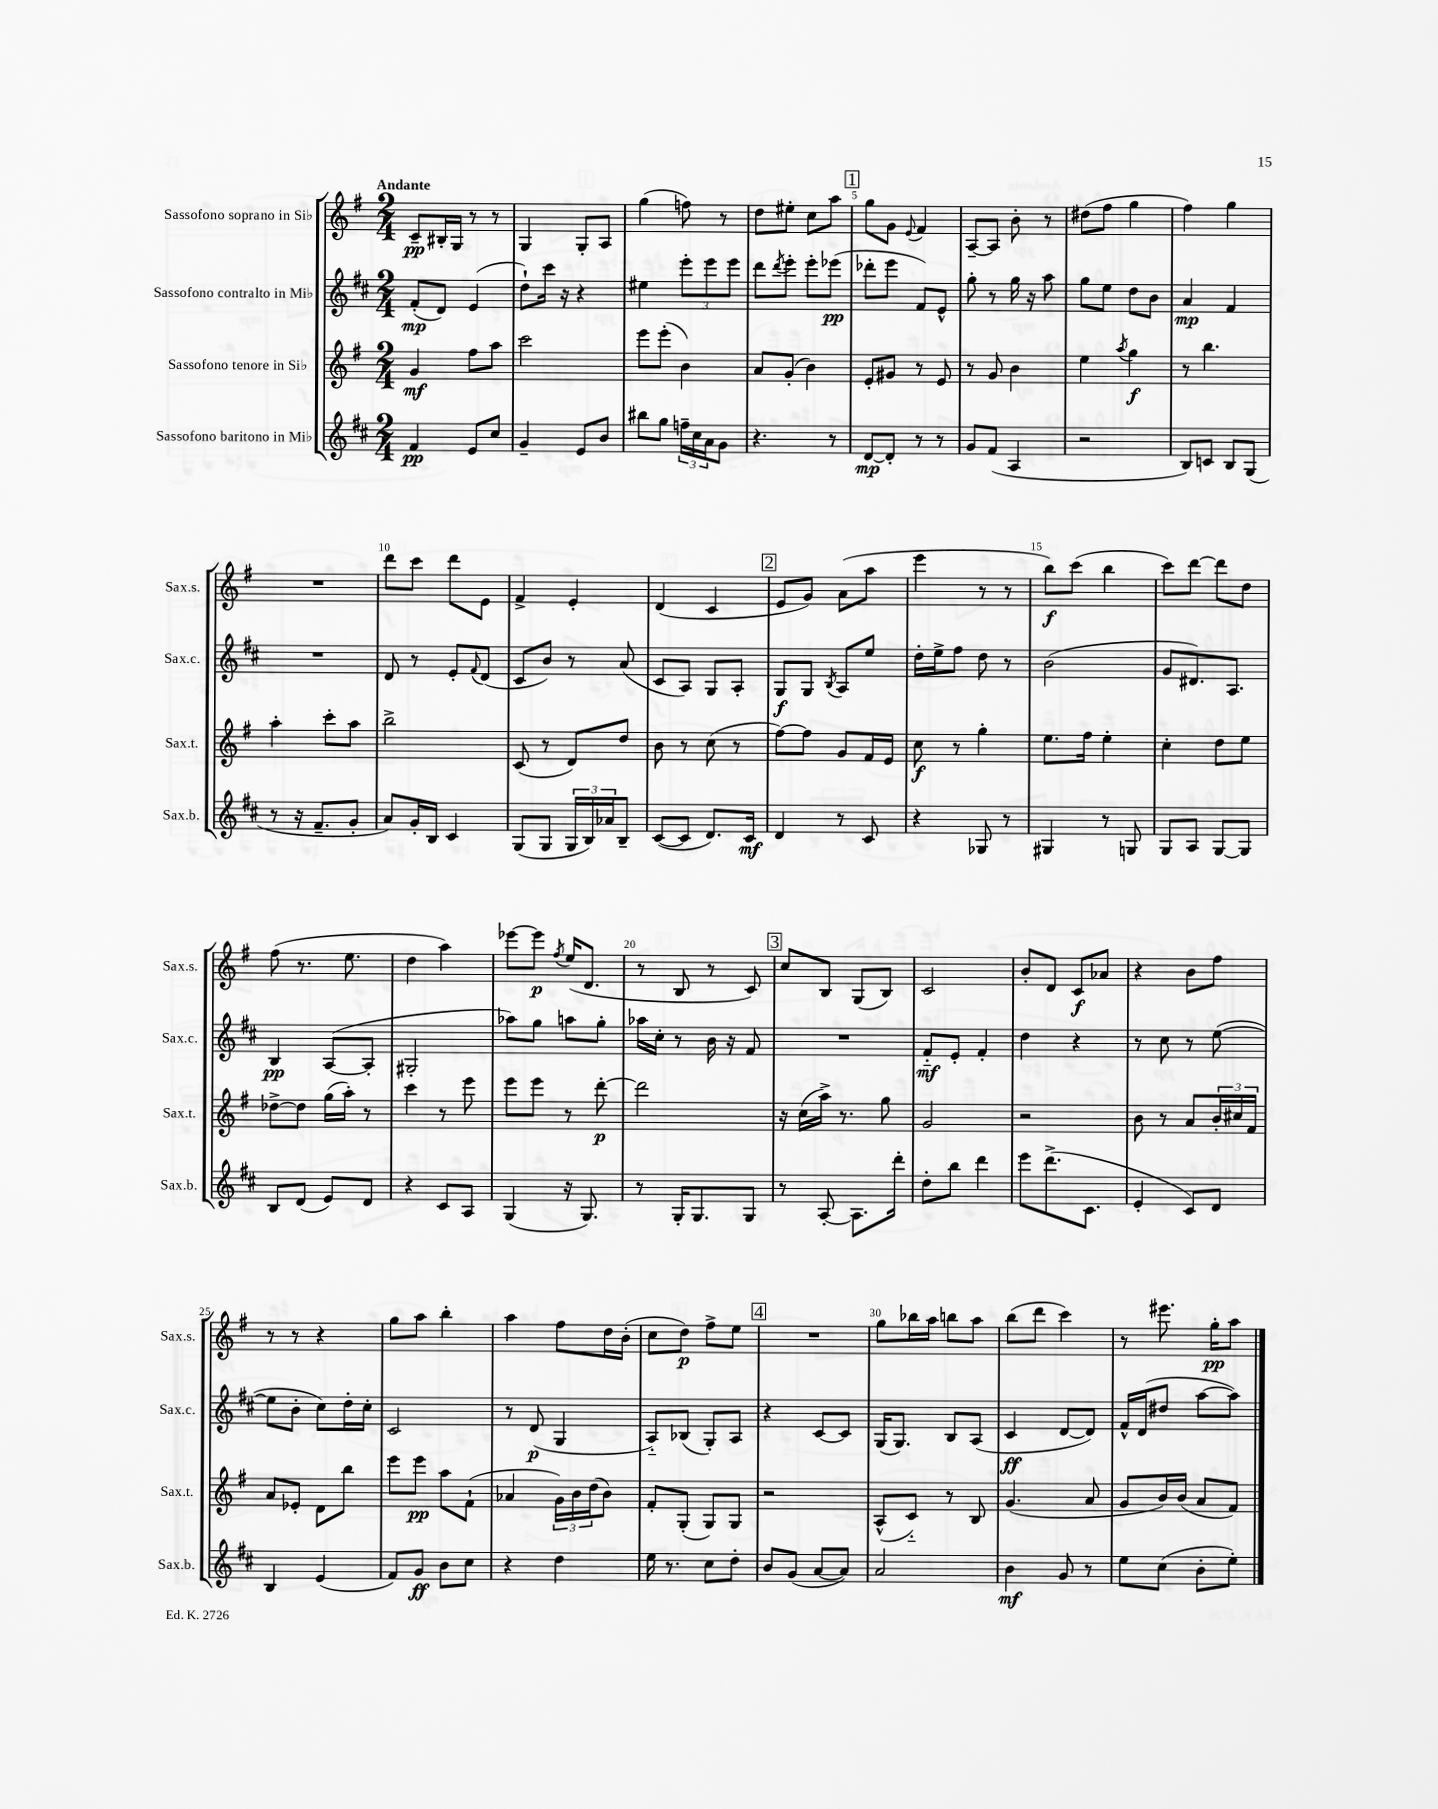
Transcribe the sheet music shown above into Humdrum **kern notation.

**kern	**kern	**kern	**kern
*staff4	*staff3	*staff2	*staff1
*clefG2	*clefG2	*clefG2	*clefG2
*k[f#c#]	*k[f#]	*k[f#c#]	*k[f#]
*M2/4	*M2/4	*M2/4	*M2/4
4f#	4g	(8f#'	8c~
.	.	8d)	16B#'
.	.	.	16G
8e	8ff#	(4e	8r
8cc#	8aa	.	8r
=	=	=	=
4g~	2ccc	8dd`)	4G
.	.	16ccc#	.
.	.	16r	.
8e	.	4r	8G'
8b	.	.	8A
=	=	=	=
8bb#	8eee	4ee#	(4gg
8gg	(8eee'	.	.
24ff~	4b)	12eee'	8ff)
24cc#	.	.	.
24a	.	12eee	.
8g	.	.	8r
.	.	12eee	.
=	=	=	=
4.r	8a	8ddd	8dd
.	.	8qddd	.
.	(8g'	8eee'	8ee#'
.	4b)	8eee'	8cc
8r	.	(8eee-	8aa
=	=	=	=
[8d	8e'	8ddd-'	8gg
8d']	8g#	8eee	8g
.	.	.	8qqe
8r	8r	8f#)	4f#
8r	8e	8e^^	.
=	=	=	=
8g	8r	8gg'	[8A~
(8f#	8g	8r	8A]
4A	4b	16gg	8b'
.	.	16r	.
.	.	8aa	8r
=	=	=	=
2r	4ee	8gg	(8dd#
.	.	8ee	8ff#
.	8qaa	.	.
.	4gg	8dd	4gg
.	.	8b	.
=	=	=	=
8B)	8r	4a	4ff#)
8c	4.bb	.	.
8B	.	4f#	4gg
(8G	.	.	.
=	=	=	=
8r	4aa'	2r	2r
16r	.	.	.
8.f#~	.	.	.
.	8ccc'	.	.
8g'	8aa	.	.
=	=	=	=
8a)	2bb^	8d	8ddd
16g'	.	8r	8ccc
16B	.	.	.
4c#	.	8e'	8ddd
.	.	8qqf#	.
.	.	(8d	8e
=	=	=	=
(8G	(8c	8c#	4f#^
8G	8r	8b)	.
24G	8d)	8r	4e'
24B)	.	.	.
24a-	.	.	.
8B~	8dd	(8a	.
=	=	=	=
([8c#	8b	8c#	(4d
8c#]	8r	8A)	.
8.d)	(8cc	8G	4c
.	8r	8A'	.
16c#	.	.	.
=	=	=	=
4d	[8ff#)	8G	8e
.	8ff#]	8G	8g)
.	.	8qB	.
8r	8g	8A	(8a
8c#	16f#	8ee	8aa
.	16e	.	.
=	=	=	=
4r	8cc	16dd'	4eee
.	.	16ee^	.
.	8r	8ff#	.
8G-	4gg'	8dd	8r
8r	.	8r	8r
=	=	=	=
4G#	8.ee	(2b	8bb)
.	.	.	(8ccc
.	16ff#	.	.
8r	4ee'	.	4bb
8G	.	.	.
=	=	=	=
8G	4cc'	8g	8ccc)
8A	.	8.d#)	[8ddd
[8G	8dd	.	8ddd]
.	.	8.A	.
8G]	8ee	.	8dd
=	=	=	=
8B	[8dd-^	4B	(8ff#
(8d	8dd-]	.	8.r
8e)	(16gg	([8A	.
.	16aa')	.	8.ee
8d	8r	8A']	.
=	=	=	=
4r	4ccc	2G#'	4dd
8c#	8r	.	4aa)
8A	8eee	.	.
=	=	=	=
(4G	8eee	8aa-)	[8eee-
.	8eee	8gg	8eee-]
.	.	.	8qff#
16r	8r	8aa	(16ee
8.G)	.	.	8.d
.	[8ddd'	8gg'	.
=	=	=	=
8r	2ddd]	16aa-	8r
.	.	16cc#'	.
16G'	.	8r	8B
8.G	.	.	.
.	.	16b	8r
.	.	16r	.
8G	.	8f#	8c)
=	=	=	=
8r	16r	2r	8cc
.	(16cc	.	.
[8A'	16aa^)	.	8B
.	8.r	.	.
8.A]	.	.	(8G
.	8gg	.	8B)
16ddd'	.	.	.
=	=	=	=
8dd'	2g	8f#'~	2c
8bb	.	8e'	.
4ddd	.	4f#'	.
=	=	=	=
8eee	2r	4dd	8b'
(8.ddd^	.	.	8d
.	.	4r	8c
8.c#	.	.	.
.	.	.	8a-
=	=	=	=
4e'	8b	8r	4r
.	8r	8cc#	.
8c#)	8a	8r	8b
8d	24b'	([8ee	8ff#
.	24cc#	.	.
.	24f#	.	.
=	=	=	=
4B	8a	8ee]	8r
.	8e-'	8b'	8r
(4e	8d	8cc#)	4r
.	8bb	16dd'	.
.	.	16cc#'	.
=	=	=	=
8f#)	8eee	2c#	8gg
8g	8eee	.	8aa
8b	8aa	.	4bb'
8cc#	(8f#`	.	.
=	=	=	=
4r	4a-	8r	4aa
.	.	(8d	.
4dd	24g)	4G	8ff#
.	24b	.	.
.	(24dd	.	.
.	8b)	.	16dd
.	.	.	(16b'
=	=	=	=
16ee	8f#'	8A'~)	8cc
8.r	.	.	.
.	(8G'	(8B-	8dd)
8cc#	8G)	8G')	8ff#^
8dd'	8G	8A	8ee
=	=	=	=
8b	2r	4r	2r
(8g	.	.	.
[8a	.	[8c#	.
8a])	.	8c#]	.
=	=	=	=
2a	(8A^^	(16G	8gg
.	.	8.G)	.
.	8c'~)	.	16bb-
.	.	.	16aa
.	8r	8B	8bb
.	8B	(8A	8aa
=	=	=	=
4b	(4.g	4c#	(8bb
.	.	.	8ddd
8g	.	[8d	4ccc)
8r	8a	8d])	.
=	=	=	=
8ee	8g	16f#^^	8r
.	.	(16d	.
(8cc#	16b)	8dd#	8.eee#
.	(16b	.	.
8b'	8a	[8aa	.
.	.	.	16gg'
8ee')	8f#)	8aa])	8aa
==	==	==	==
*-	*-	*-	*-
